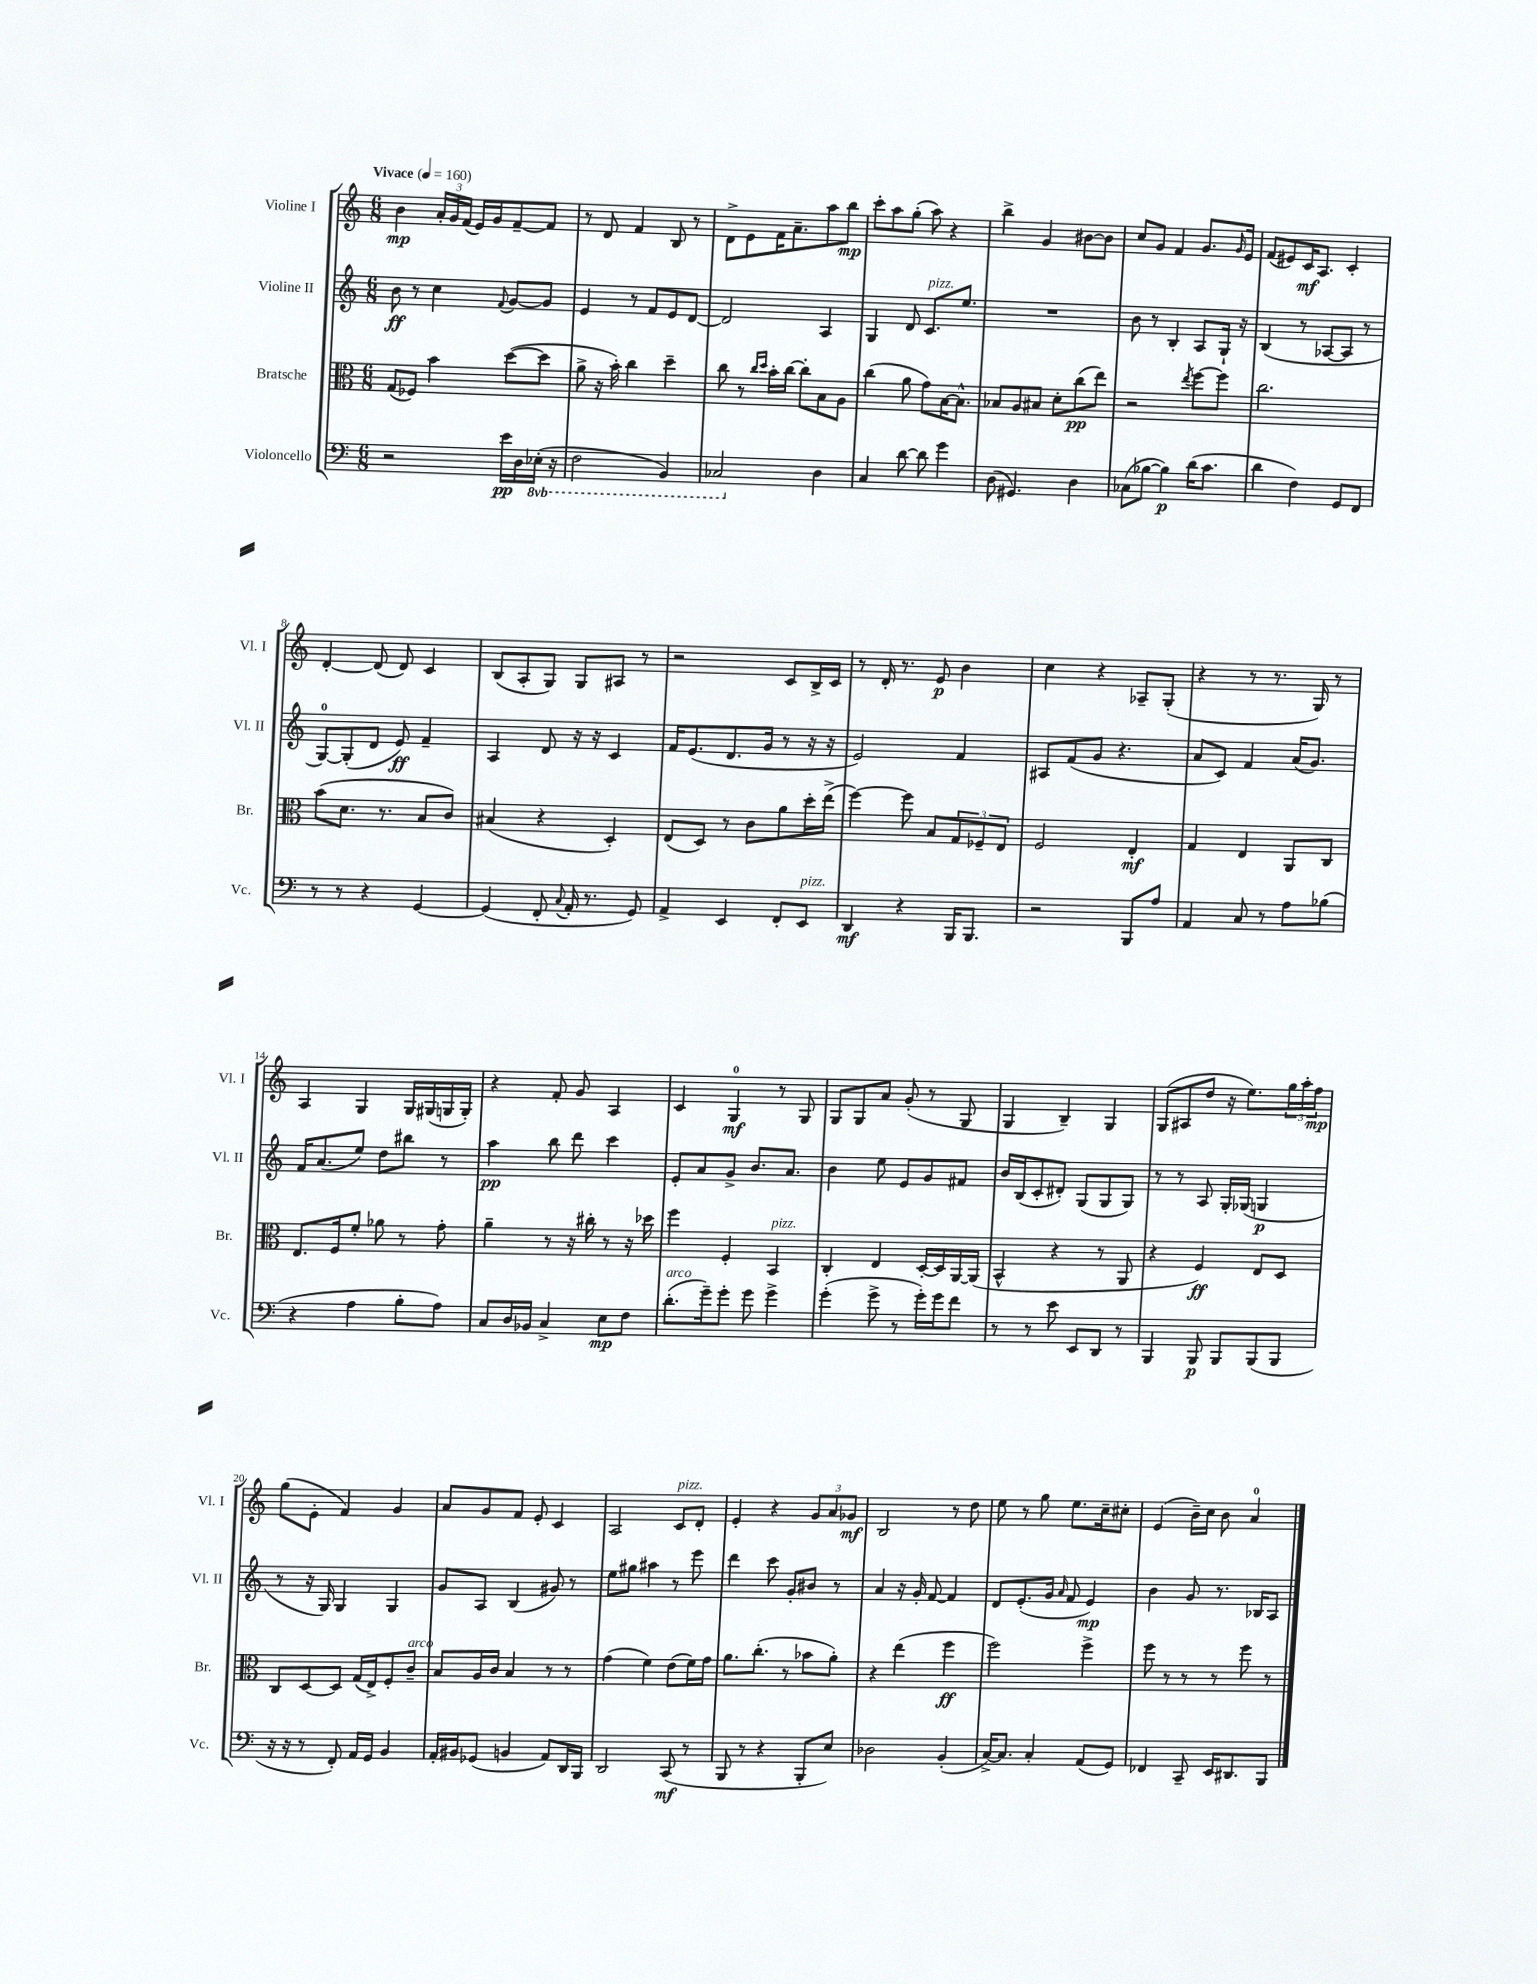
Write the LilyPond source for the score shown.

<<
\new StaffGroup <<
\new Staff = "s0" \with { instrumentName = "Violine I" shortInstrumentName = "Vl. I" } {
    \clef treble \key c \major \numericTimeSignature \time 6/8 \tempo "Vivace" 4 = 160
    b'4\mp \tuplet 3/2 { a'16-. g'16 f'16( } e'16) g'16 f'8~-- f'8 |
    r8 d'8 f'4 b8 r8 |
    d'8-> e'8 f'16 a'8.-- a''8 b''8\mp |
    c'''8-. a''8 g''8-.( a''8) r4 |
    b''4-> g'4 bis'8~ bis'8 |
    c''8 g'8 f'4 g'8. \grace { g'16 } e'16 |
    f'8( eis'8) c'16\mf a8. c'4-. |
    d'4~-. d'8( d'8) c'4 |
    b8( a8-. g8) g8 ais8 r8 |
    r2 c'8 b16-> c'16 |
    r8 d'16-. r8. e'8\p b'4 |
    c''4 r4 aes8-- g8-.( |
    r4 r8 r8. g16) r8 |
    a4 g4 g16 gis16( g16 g16-.) |
    r4 f'8-. g'8 a4 |
    c'4 g4-0\mf r8 g8 |
    g8 g8 a'8 g'8-.( r8 g8 |
    g4 b4--) g4 |
    g8( ais8 d''8 r16 e''8.) \tuplet 3/2 { g''16 a''16-. f''16\mp } |
    g''8( e'8-. f'4) g'4 |
    a'8 g'8 f'8 e'8-. c'4 |
    a2 c'8^\markup { \italic "pizz." } d'8-. |
    e'4-. r4 \tuplet 3/2 { g'8 a'8 ges'8\mf } |
    b2 r8 d''8 |
    e''8 r8 g''8 e''8. c''16-- cis''8-. |
    e'4( b'16--) c''16 b'8 a'4-0 \bar "|." |
}
\new Staff = "s1" \with { instrumentName = "Violine II" shortInstrumentName = "Vl. II" } {
    \clef treble \key c \major \numericTimeSignature \time 6/8
    b'8\ff r8 c''4 \appoggiatura { f'8 } g'8~ g'8 |
    e'4 r8 f'8 e'8 d'8~ |
    d'2 a4 |
    g4 d'8 c'8.^\markup { \italic "pizz." } e''8. |
    R2. |
    b'8 r8 b4-. a8 g16-! r16 |
    b4( r8 aes8~ aes8 r8 |
    g8-0~) g8-.( d'8 e'8\ff) f'4-- |
    a4 d'8 r16 r16 c'4 |
    f'16 e'8.( d'8. g'16 r8 r16 r16 |
    e'2) f'4 |
    ais8 f'8( g'8 r4. |
    a'8 c'8) f'4 a'16( g'8.) |
    f'16 a'8.( e''8) d''8 bis''8 r8 |
    a''4\pp b''8 d'''8 c'''4 |
    e'8-. a'8 g'8-> b'8. a'8. |
    b'4 e''8 e'8 g'8 fis'8 |
    b'16 b16( c'8-. dis'8-.) g8( g8 g8) |
    r8 r8 a8 g16-. ges16( g4\p |
    r8 r16 g16) g4 g4 |
    g'8 a8 b4( gis'8) r8 |
    e''8 gis''8 ais''4 r8 e'''8 |
    d'''4 c'''8 g'8-. bis'8 r8 |
    a'4 r16 g'16-. f'8~ f'4 |
    d'8 e'8.-.( g'16 \grace { a'16 } f'8 e'4\mp) |
    b'4 g'8 r8. bes16 a8 \bar "|." |
}
\new Staff = "s2" \with { instrumentName = "Bratsche" shortInstrumentName = "Br." } {
    \clef alto \key c \major \numericTimeSignature \time 6/8
    g8( fes8) b'4 d''8~( d''8 |
    a'8-> r16 b'16-.) c''4 d''4-- |
    c''8 r8 \grace { c''16 d''16 } b'16-. c''16~ c''8-. b8 a8 |
    c''4( a'8 g'8) b16~ b8.-^ |
    bes8 a8 bis8 d'8-. c''8\pp( e''8) |
    r2 \acciaccatura { e''8 } f''8~ f''8 |
    c''2. |
    b'8( d'8. r8. b8 c'8) |
    bis4( r4 d4-.) |
    e8( d8) r8 c'8 a'8 d''16-. e''16->( |
    f''4~) f''8 b8 \tuplet 3/2 { g8 fes8-- e8 } |
    f2 e4-.\mf |
    g4 e4 a,8 c8 |
    e8. f16 f'8-. aes'8 r8 g'8-. |
    a'4-- r8 r16 cis''16-. r8 r16 des''16 |
    f''4 f4-. b,4^\markup { \italic "pizz." } |
    c4-. e4 d16~-. d16 a,16~ a,16( |
    b,4-^ r4 r8 a,8 |
    r4 f4\ff) e8 d8 |
    c8 d8~ d8 g16( e16->) f8-. c'8--^\markup { \italic "arco" } |
    b8 a16 c'16 b4 r8 r8 |
    g'4( f'4) e'8( f'16) g'16 |
    a'8. c''8.-.( r8 bes'8 a'8-.) |
    r4 e''4( f''4\ff |
    f''2) f''4-> |
    f''8 r8 r8 r8 f''8 r8 \bar "|." |
}
\new Staff = "s3" \with { instrumentName = "Violoncello" shortInstrumentName = "Vc." } {
    \clef bass \key c \major \numericTimeSignature \time 6/8 \set Staff.ottavationMarkups = #ottavation-simple-ordinals
    r2 e'16\pp d16 \ottava #-1 ees,16-.( r16 |
    f,2 b,,4) |
    ces,2 \ottava #0 d4 |
    c4 d'8~ d'8 g'4 |
    d8( gis,4.) d4 |
    ces8( bes8~ bes4\p) d'16( c'8. |
    d'4 f4) g,8 f,8 |
    r8 r8 r4 g,4~ |
    g,4( f,8-. \appoggiatura { c8 } a,16-. r8. g,8) |
    a,4-> e,4 f,8-. e,8^\markup { \italic "pizz." } |
    d,4\mf r4 b,,16 b,,8. |
    r2 b,,8 a8 |
    a,4 c8 r8 a8 bes8( |
    r4 a4 b8-. a8) |
    c8 d16 bes,16 c4-> e8\mp f8 |
    d'8.-.^\markup { \italic "arco" }( g'16--) g'8-. g'8 g'4-> |
    g'4-.( g'8-> r8 g'16-.) g'16 f'8 |
    r8 r8 e'8 e,8 d,8 r8 |
    b,,4 b,,8\p b,,8 b,,8( b,,8 |
    r16 r16 r8 f,8-.) a,16 g,16 b,4 |
    a,16-. bis,16 ges,8( b,4 a,8) d,16 b,,16 |
    d,2 c,8\mf( r8 |
    b,,8 r8 r4 b,,8-. e8) |
    des2 b,4-.( |
    c16~->) c8. c4-. a,8( g,8) |
    fes,4 c,8-- e,16 dis,8. b,,8 \bar "|." |
}
>>
>>
